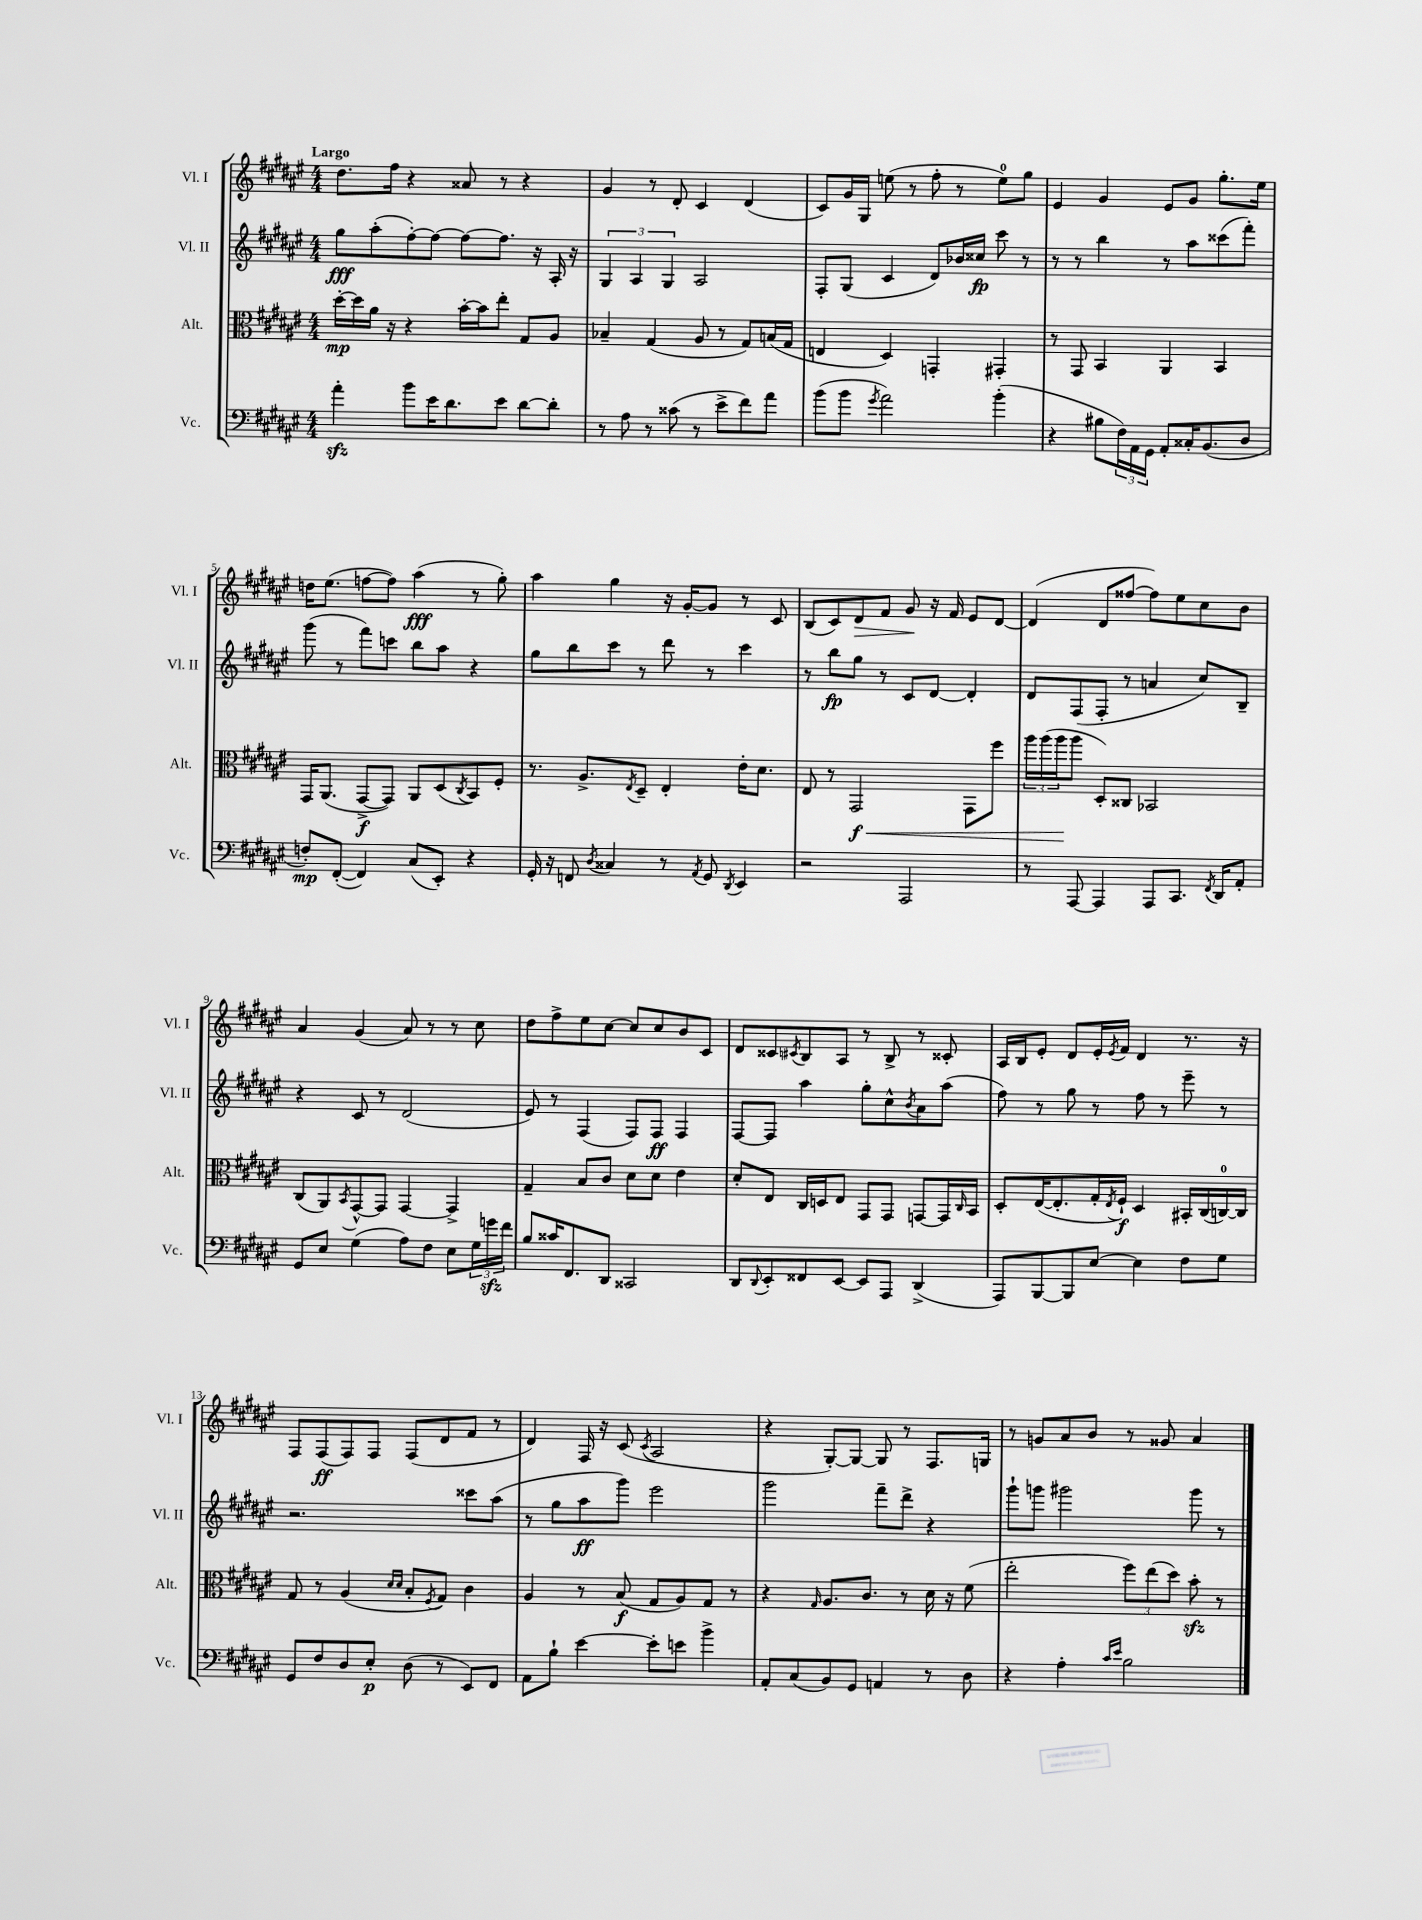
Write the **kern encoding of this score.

**kern	**kern	**kern	**kern
*staff4	*staff3	*staff2	*staff1
*clefF4	*clefC3	*clefG2	*clefG2
*k[f#c#g#d#a#e#]	*k[f#c#g#d#a#e#]	*k[f#c#g#d#a#e#]	*k[f#c#g#d#a#e#]
*M4/4	*M4/4	*M4/4	*M4/4
4a#'\	[16dd#'\LL	8gg#\L	8.dd#\L
.	16dd#\]	.	.
.	16a#\JJ	(8aa#'\	.
.	16r	.	16ff#\Jk
8b\L	4r	[8ff#'\)	4r
16e#\K	.	8ff#\_J	.
8.d#\	.	.	.
.	[16b'\LL	8ff#\_L	8a##/
.	16b\]J	.	.
8e#\J	8ee#'\J	8.ff#\]J	8r
[8d#\L	8G#/L	.	4r
.	.	16r	.
8d#'\]J	8A#/J	16A#'/	.
.	.	16r	.
=	=	=	=
8r	4B-~/	6G#/	4g#/
8A#\	.	.	.
.	.	6A#/	.
8r	(4G#/	.	8r
.	.	6G#/	.
(8c##\	.	.	8d#'/
8r	8A#/	2A#/	4c#/
8e#^\L	8r	.	.
8f#\)	8G#/L)	.	(4d#/
8a#\J	(16B/L	.	.
.	16G#/JJ	.	.
=	=	=	=
(8b\L	4E/	8F#'/L	8c#/L)
8b\J	.	(8G#/J	16g#/L
.	.	.	16G#/JJ
8qg#/	.	.	.
2a#\)	4D#/)	4c#/	(8ee\
.	.	.	8r
.	4GG'/	8d#/L)	8ff#'\
.	.	16b-/L	8r
.	.	16cc##/JJ	.
(4b'\	4GG#'/	8ccc#\	8ee\L)
.	.	8r	8gg#\J
=	=	=	=
4r	8r	8r	4e#/
.	8GG#/	8r	.
8B#\L	4BB/	4bb\	4g#/
24F#\L)	.	.	.
24AA#\	.	.	.
24GG#\JJ	.	.	.
8AA#'/L	4AA#/	8r	8e#/L
16C##'/K	.	8aa#\L	8g#/J
(8.BB/	.	.	.
.	4BB/	(8ccc##\	8.gg#'\L
8D#/J	.	8fff#'\J)	.
.	.	.	16ee#\Jk
=	=	=	=
8F'/L)	16GG#/LK	(8ggg#\	16dd\LK
.	(8.AA#/J	.	(8.ee#\J
([8FF#'/J	.	8r	.
4FF#/])	[8GG#^/L	8fff#\L)	[8ff\L
.	8GG#/]J)	8ccc\J	8ff\]J)
(8C#/L	8AA#/L	8bb\L	(4aa#\
8EE#'/J)	(8D#/	8aa#\J	.
.	8qC#/	.	.
4r	8BB/)	4r	8r
.	8F#'/J	.	8gg#'\)
=	=	=	=
16GG#'/	8.r	8gg#\L	4aa#\
16r	.	.	.
8FF/	.	8bb\	.
.	8.A#^/L	.	.
8qD#/	.	.	.
4C##/	.	8ccc#\J	4gg#\
.	8qE#/	.	.
.	8D#~/J	8r	.
8r	4E#'/	8ddd#\	16r
.	.	.	[16g#'/LK
8qAA#/	.	.	.
8GG#/	.	8r	8g#/]J
8qDD#/	.	.	.
4EE#/	16e#'\LK	4ccc#\	8r
.	8.d#\J	.	.
.	.	.	8c#/
=	=	=	=
2r	8E#/	8r	(8B/L
.	8r	8bb\L	8c#/)
.	2GG#/	8gg#\J	8d#/
.	.	8r	8f#/J
2AAA#/	.	8c#/L	8g#/
.	.	[8d#/J	16r
.	.	.	16f#/
.	8GG#\L	4d#'/]	8e#/L
.	8ff#\J	.	[8d#/J
=	=	=	=
8r	24aa#\LL	8d#/L	(4d#/]
.	(24aa#\	.	.
.	24aa#\J	.	.
[8AAA#/	8aa#\J	(8F#/	.
4AAA#/]	8D#'/L)	8F#'/J	8d#/L
.	8C##/J	8r	[8ff##/J
8AAA#/L	2BB-/	4a/	8ff##\]L)
8.CC#/J	.	.	8ee#\
.	.	8cc#/L)	8cc#\
8qFF#/	.	.	.
16DD#/LK	.	.	.
8AA#'/J	.	8B~/J	8b\J
=	=	=	=
8GG#/L	(8C#/L	4r	4a#/
8E#/J	8AA#/)	.	.
.	8qBB/	.	.
(4G#\	[8GG#^^/	8c#/	(4g#/
.	8GG#/]J	8r	.
8A#\L)	[4GG#/	(2d#/	8a#/)
8F#\J	.	.	8r
8E#\L	4GG#^/]	.	8r
24G#\L	.	.	8cc#\
24g\	.	.	.
24f#\JJ	.	.	.
=	=	=	=
8B/L	4G#~/	8e#/)	8dd#\L
16c##/K	.	8r	8ff#^\
8.FF#/	.	.	.
.	8B/L	(4F#/	8ee#\
8DD#/J	8c#/J	.	[8cc#\J
2CC##/	8d#\L	8F#/L)	8cc#/]L
.	8d#\J	8F#/J	8cc#/
.	4e#\	4F#/	8b/
.	.	.	8c#/J
=	=	=	=
8DD#/L	8d#'/L	[8F#/L	8d#/L
8qqDD#/	.	.	.
8EE#'/	8E#/J	8F#/]J	8c##/
.	.	.	8qc#/
8FF##/	16C#/LL	4aa#\	8B/
.	16D/J	.	.
[8EE#/J	8E#/J	.	8A#/J
8EE#/]L	8GG#/L	8gg#'\L	8r
8AAA#/J	8GG#/J	8cc#^^\	8B^/
.	.	8qb/	.
(4DD#^/	[8GG/L	8a#\	8r
.	16GG/]L	(8aa#\J	8c##'/
.	16qqC#/	.	.
.	16BB/JJ	.	.
=	=	=	=
8AAA#/L)	8D#'/L	8ff#\)	16A#/LL
.	.	.	16B/J
[8BBB/	([16E#/K	8r	8e#'/J
.	8.E#'/]	.	.
8BBB/]	.	8gg#\	8d#/L
[8E#/J	16G#'/L	8r	16e#'/L
.	8qE#/	.	8qe#/
.	16F#`/JJ)	.	16f#/JJ
4E#\]	4D#/	8ff#\	4d#/
.	.	8r	.
8F#\L	16BB#'/LL	8eee#~\	8.r
.	(16C#/	.	.
8G#\J	[16C/)	8r	.
.	16C/]JJ	.	16r
=	=	=	=
8GG#/L	8G#/	2.r	8F#/L
8F#/	8r	.	(8F#/
8D#/	(4A#/	.	8F#/)
8E#'/J	.	.	8F#/J
.	16qqd#/LL	.	.
.	16qqd#/JJ	.	.
(8D#\	8B'/L	.	(8F#/L
.	8qF#/	.	.
8r	8G#/J)	.	8d#/
8EE#/L)	4c#\	8ccc##\L	8f#/J
8FF#/J	.	(8aa#\J	8r
=	=	=	=
8AA#\L	4A#/	8r	4d#/)
8B`\J	.	8gg#\L	.
[4e#\	8r	8aa#\	16F#/
.	.	.	16r
.	(8B/	8ggg#\J)	(8c#/
.	.	.	8qc#/
8e#'\]L	8G#/L	2eee#\	2A#/
8e\J	8A#/)	.	.
4b^\	8G#/J	.	.
.	8r	.	.
=	=	=	=
8AA#'/L	4r	2ggg#\	4r
(8C#/	.	.	.
.	16qqG#/	.	.
8BB/)	8.A#/L	.	[8G#'/L)
8GG#/J	.	.	8G#/_J
.	8.c#/J	.	.
4AA/	.	8fff#~\L	8G#/]
.	8r	8ddd#^\J	8r
8r	16d#\	4r	8.F#/L
.	16r	.	.
8D#\	(8f#\	.	.
.	.	.	16G/Jk
=	=	=	=
4r	2ee#'\	8ggg#`\L	8r
.	.	8ggg\J	8g/L
4A#'\	.	2ggg#\	8a#/
.	.	.	8b/J
16qqc#/LL	.	.	.
16qqe#/JJ	.	.	.
2B\	12ff#\L)	.	8r
.	(12ee#\	.	.
.	.	.	8g##/
.	12dd#\J)	.	.
.	8b'\	8ggg#\	4a#/
.	8r	8r	.
==	==	==	==
*-	*-	*-	*-
